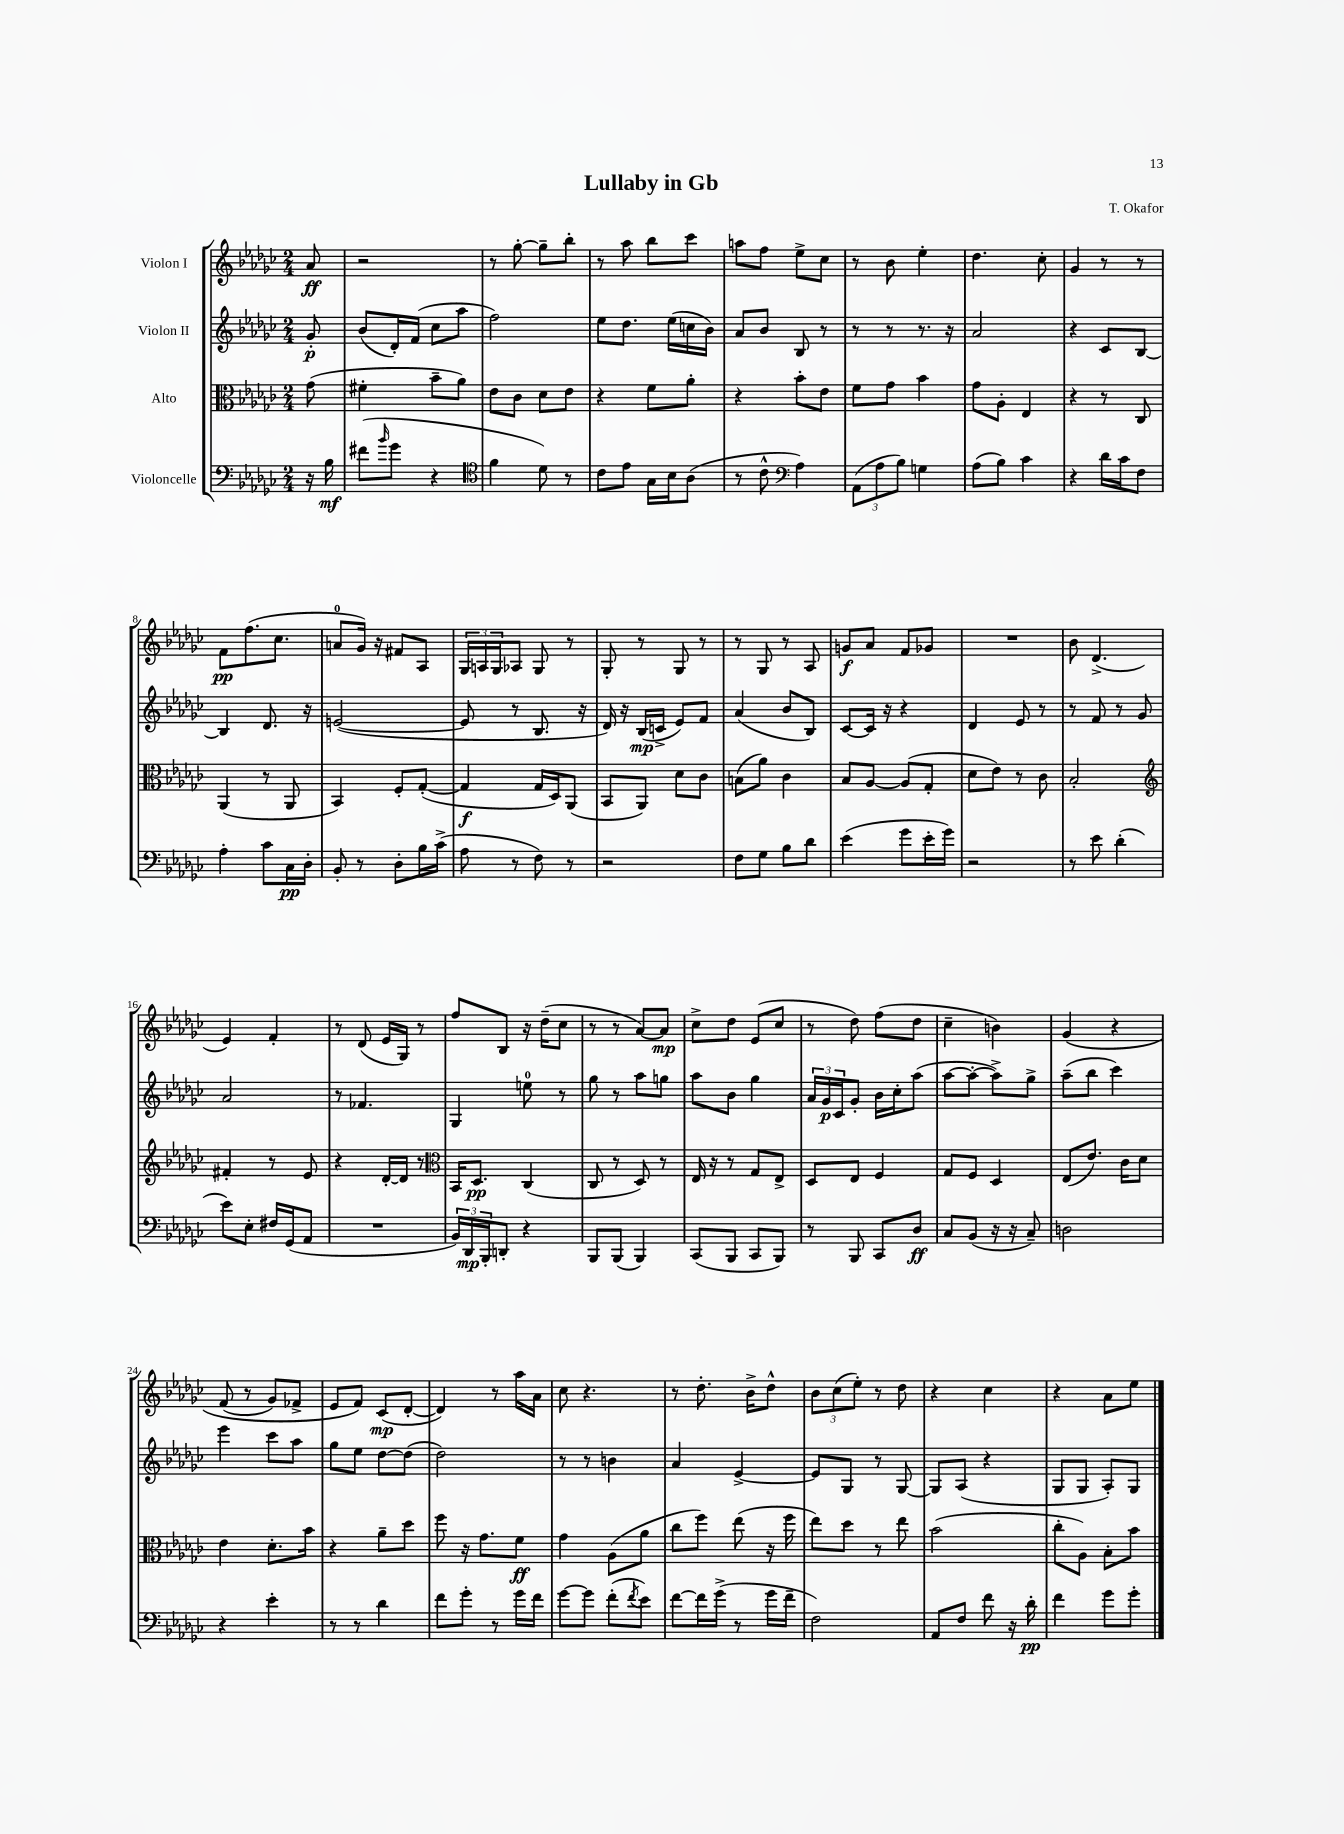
\header { title = "Lullaby in Gb" composer = "T. Okafor" }
<<
\new StaffGroup <<
\new Staff = "s0" \with { instrumentName = "Violon I" } {
    \clef treble \key ges \major \numericTimeSignature \time 2/4 \partial 8
    aes'8\ff |
    r2 |
    r8 ges''8~-. ges''8-- bes''8-. |
    r8 aes''8 bes''8 ces'''8 |
    a''8 f''8 ees''8-> ces''8 |
    r8 bes'8 ees''4-. |
    des''4. ces''8-. |
    ges'4 r8 r8 |
    f'8\pp f''8.( ces''8. |
    a'8-0 ges'16) r16 fis'8 aes8 |
    \tuplet 3/2 { ges16 a16 ges16 } aes8 ges8 r8 |
    ges8-. r8 ges8 r8 |
    r8 ges8 r8 aes8 |
    g'8\f aes'8 f'8 ges'8 |
    R2 |
    bes'8 des'4.->( |
    ees'4) f'4-. |
    r8 des'8( ees'16 ges16) r8 |
    f''8 bes8 r16 des''16--( ces''8 |
    r8 r8 aes'8~) aes'8\mp |
    ces''8-> des''8 ees'8( ces''8 |
    r8 des''8) f''8( des''8 |
    ces''4-- b'4) |
    ges'4\( r4 |
    f'8( r8 ges'8) fes'8-> |
    ees'8 f'8\) ces'8\mp( des'8~-. |
    des'4) r8 aes''16 aes'16 |
    ces''8 r4. |
    r8 des''8.-. bes'16-> des''8-^ |
    \tuplet 3/2 { bes'8 ces''8( ees''8-.) } r8 des''8 |
    r4 ces''4 |
    r4 aes'8 ees''8 \bar "|." |
}
\new Staff = "s1" \with { instrumentName = "Violon II" } {
    \clef treble \key ges \major \numericTimeSignature \time 2/4 \partial 8
    ges'8-.\p |
    bes'8( des'16-.) f'16( ces''8 aes''8 |
    f''2) |
    ees''8 des''8. ees''16( c''16 bes'16) |
    aes'8 bes'8 bes8 r8 |
    r8 r8 r8. r16 |
    aes'2 |
    r4 ces'8 bes8~ |
    bes4 des'8. r16 |
    e'2~( |
    e'8 r8 bes8. r16 |
    des'16) r16 bes16\mp( c'16-> ees'8) f'8 |
    aes'4( bes'8 bes8) |
    ces'8~ ces'16 r16 r4 |
    des'4 ees'8 r8 |
    r8 f'8 r8 ges'8 |
    aes'2 |
    r8 fes'4. |
    ges4 e''8-0 r8 |
    ges''8 r8 aes''8 g''8 |
    aes''8 bes'8 ges''4 |
    \tuplet 3/2 { aes'16 ges'16\p ces'16 } ges'8-. bes'16 ces''16-. aes''8( |
    aes''8~ aes''8~-. aes''8->) ges''8-> |
    aes''8--( bes''8 ces'''4) |
    ees'''4 ces'''8 aes''8 |
    ges''8 ees''8 des''8~ des''8( |
    des''2) |
    r8 r8 b'4 |
    aes'4 ees'4~-> |
    ees'8 ges8 r8 ges8~ |
    ges8 aes8( r4 |
    ges8 ges8 aes8-.) ges8 \bar "|." |
}
\new Staff = "s2" \with { instrumentName = "Alto" } {
    \clef alto \key ges \major \numericTimeSignature \time 2/4 \partial 8
    ges'8( |
    fis'4-. bes'8-- aes'8) |
    ees'8 ces'8 des'8 ees'8 |
    r4 f'8 aes'8-. |
    r4 bes'8-. ees'8 |
    f'8 ges'8 bes'4 |
    ges'8 aes8-. ees4 |
    r4 r8 ces8 |
    aes,4( r8 aes,8 |
    bes,4) f8-. ges8~-.( |
    ges4\f ges16 des16) aes,8( |
    bes,8 aes,8) des'8 ces'8 |
    b8( aes'8) ces'4 |
    bes8 aes8~ aes8( ges8-. |
    des'8 ees'8) r8 ces'8 |
    bes2-. |
    \clef treble fis'4-. r8 ees'8 |
    r4 des'16~-. des'16 r8 |
    \clef alto bes,16 des8.\pp ces4( |
    ces8 r8 des8) r8 |
    ees16 r16 r8 ges8 ees8-> |
    des8 ees8 f4 |
    ges8 f8 des4 |
    ees8( ees'8.) ces'16 des'8 |
    ees'4 des'8.-. bes'16 |
    r4 aes'8-- des''8 |
    f''8 r16 ges'8. f'8\ff |
    ges'4 aes8( aes'8 |
    ces''8 f''8) ees''8( r16 f''16 |
    ees''8) des''8 r8 ees''8 |
    bes'2( |
    ces''8-. aes8) bes8-. bes'8 \bar "|." |
}
\new Staff = "s3" \with { instrumentName = "Violoncelle" } {
    \clef bass \key ges \major \numericTimeSignature \time 2/4 \partial 8
    r16 bes16\mf |
    fis'8( \grace { bes'16 } ges'8 r4 |
    \clef tenor f'4 des'8) r8 |
    ces'8 ees'8 ges16 bes16 aes8( |
    r8 ces'8-^ \clef bass aes4) |
    \tuplet 3/2 { aes,8( aes8 bes8) } g4 |
    aes8( bes8) ces'4 |
    r4 des'16 ces'16 f8 |
    aes4-. ces'8 ces16\pp des16-. |
    bes,8-. r8 des8-. bes16 ces'16->( |
    aes8 r8 f8) r8 |
    r2 |
    f8 ges8 bes8 des'8 |
    ees'4( ges'8 ees'16-. ges'16) |
    r2 |
    r8 ees'8 des'4-.( |
    ees'8) ees8-. fis16 ges,16( aes,8 |
    R2 |
    \tuplet 3/2 { bes,16) des,16\mp bes,,16-. } d,8-. r4 |
    bes,,8 bes,,8( bes,,4) |
    ces,8( bes,,8 ces,8 bes,,8) |
    r8 bes,,8 ces,8 des8\ff |
    ces8 bes,8( r16 r16 ces8--) |
    d2 |
    r4 ees'4-. |
    r8 r8 des'4 |
    f'8 ges'8-. r8 ges'16 f'16 |
    ges'8~ ges'8 f'8-.( \acciaccatura { f'8 } ees'8) |
    f'8~ f'16 ges'16->( r8 ges'16 f'16-- |
    f2) |
    aes,8 f8 f'8 r16 des'16-.\pp |
    f'4 ges'8 ges'8-. \bar "|." |
}
>>
>>
